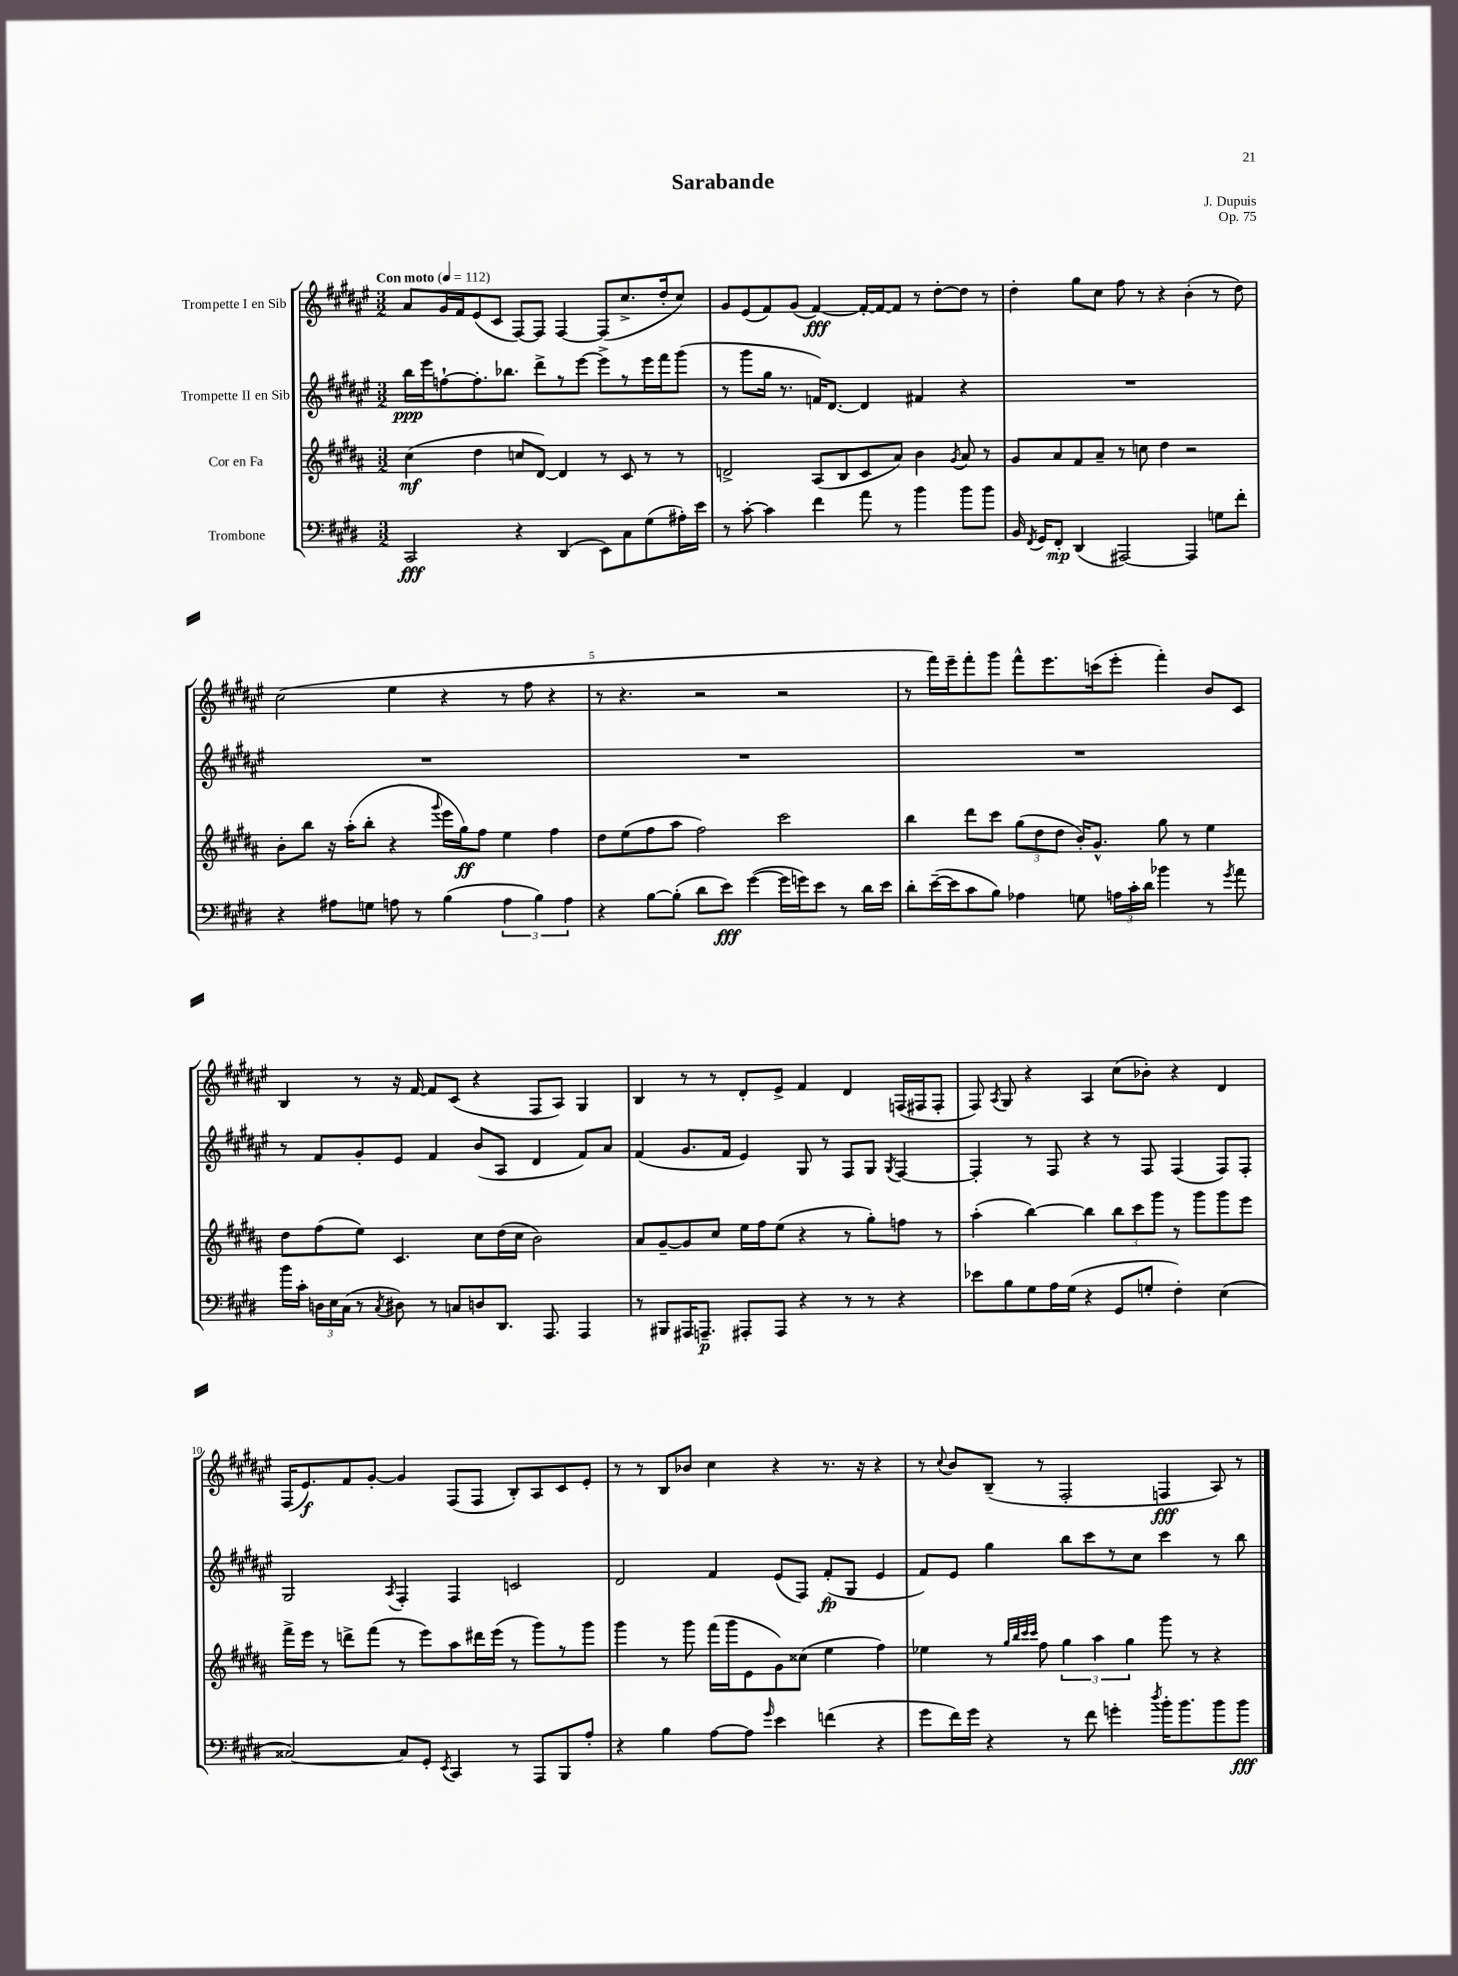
\header { title = "Sarabande" composer = "J. Dupuis" opus = "Op. 75" }
<<
\new StaffGroup <<
\new Staff = "s0" \with { instrumentName = "Trompette I en Sib" } {
    \clef treble \key fis \major \numericTimeSignature \time 3/2 \tempo "Con moto" 4 = 112
    \autoBeamOff ais'8[ gis'16 fis'16 eis'8( cis'8] fis8[~) fis8] fis4~ fis8[( cis''8.-> dis''16-. cis''8]) |
    gis'8[ eis'8( fis'8) gis'8]( fis'4~\fff) fis'16[~-. fis'16~ fis'8] r8 dis''8[~-. dis''8] r8 |
    dis''4-. gis''8[ cis''8] fis''8 r8 r4 b'4-.( r8 dis''8) |
    cis''2( eis''4 r4 r8 fis''8 r4 |
    r8 r4. r2 r2 |
    r8 fis'''16[) eis'''16-- fis'''8-. gis'''8] fis'''8[-^ eis'''8. c'''16( eis'''8]-. fis'''4-.) b'8[ cis'8] |
    b4 r8 r16 fis'16~ fis'8[ cis'8]( r4 fis8[ ais8]) gis4 |
    b4 r8 r8 dis'8[-. eis'8]-> fis'4 dis'4 f16[( fis16 fis8]-. |
    fis8) \acciaccatura { ais8 } gis8 r4 ais4 cis''8[( bes'8]-.) r4 dis'4 |
    fis16[( eis'8.\f) fis'8 gis'8]~-. gis'4 fis8[( fis8] b8[-.) ais8 cis'8 eis'8]-. |
    r8 r8 b8[ bes'8] cis''4 r4 r8. r16 r4 |
    r8 \appoggiatura { cis''8 } b'8[ b8]--( r8 fis2-. f4\fff ais8) r8 \bar "|." |
}
\new Staff = "s1" \with { instrumentName = "Trompette II en Sib" } {
    \clef treble \key fis \major \numericTimeSignature \time 3/2
    \autoBeamOff b''16[\ppp eis'''16 f''8~-! f''8.-. bes''8.] dis'''8[-> r8 eis'''8]~ eis'''8[-> r8 eis'''16 fis'''16 gis'''8]( |
    r8 gis'''8[ gis''16] r8. f'16[) dis'8.]~ dis'4 fis'4 r4 |
    R1. |
    R1. |
    R1. |
    R1. |
    r8 fis'8[ gis'8-. eis'8] fis'4 b'8[( ais8] dis'4 fis'8[) ais'8] |
    fis'4( gis'8.[ fis'16] eis'4) gis8 r8 fis8[ gis8] \acciaccatura { gis8 } fis4~ |
    fis4-. r8 fis8 r4 r8 fis8 fis4( fis8[) fis8]-. |
    gis2 \acciaccatura { ais8 } fis4-. fis4 c'2 |
    dis'2 fis'4 eis'8[( fis8]) fis'8[-.\fp( gis8] eis'4 |
    fis'8[) eis'8] gis''4 b''8[ cis'''8 r8 cis''8] cis'''4 r8 b''8 \bar "|." |
}
\new Staff = "s2" \with { instrumentName = "Cor en Fa" } {
    \clef treble \key b \major \numericTimeSignature \time 3/2
    \autoBeamOff cis''4\mf( dis''4 c''8[ dis'8]~) dis'4 r8 cis'8 r8 r8 |
    d'2-> ais8[( b8 cis'8 ais'8]) b'4 \acciaccatura { gis'8 } ais'8 r8 |
    gis'8[ ais'8 fis'8 ais'8]-- r8 c''8 dis''4 r2 |
    b'8[-. b''8] r16 ais''16[-.( b''8]-. r4 \appoggiatura { gis'''8 } e'''16[ gis''16\ff) fis''8] e''4 fis''4 |
    dis''8[ e''8( fis''8 ais''8] fis''2) cis'''2 |
    b''4 dis'''8[ cis'''8] \tuplet 3/2 { gis''8[( dis''8 dis''8] } b'16[-.) gis'8.]-^ gis''8 r8 e''4 |
    dis''8[ fis''8( e''8]) cis'4. cis''8[ dis''16( cis''16] b'2) |
    ais'8[ gis'8~-- gis'8 cis''8] e''16[ fis''16 e''8]( r4 r8 gis''8[-.) f''8] r8 |
    ais''4-.( b''4~) b''4 \tuplet 3/2 { b''8[ cis'''8 gis'''8] } r8 gis'''8[ gis'''8 e'''8] |
    fis'''16[-> e'''16] r8 d'''8[-> fis'''8]( r8 e'''8[) ais''8 dis'''16 e'''16]( r8 gis'''8[) r8 gis'''8] |
    gis'''4 r8 gis'''8 fis'''16[( gis'''16 e'8 gis'8) cisis''8]( e''4 fis''4) |
    ees''4 r8 \grace { gis''32[ b''32 cis'''32 cis'''32] } fis''8 \tuplet 3/2 { gis''4 ais''4 gis''4 } gis'''8 r8 r4 \bar "|." |
}
\new Staff = "s3" \with { instrumentName = "Trombone" } {
    \clef bass \key e \major \numericTimeSignature \time 3/2
    \autoBeamOff cis,2\fff r4 dis,4( e,8[) cis8 gis8( ais16-.) e'16] |
    r8 cis'8~-. cis'4 fis'4 a'8 r8 b'4 b'8[ b'8] |
    b,16 \acciaccatura { fis,8 } gis,16[ fis,8]-.\mp dis,4( ais,,2~) ais,,4 g8[ fis'8]-. |
    r4 ais8[ g8] a8 r8 b4( \tuplet 3/2 { a4 b4) a4 } |
    r4 b8[~ b8]-.( dis'8[ e'8]\fff) gis'4~( gis'16[ g'16) e'8] r8 dis'16[ e'16] |
    dis'8[-. e'16~--( e'16 cis'8 b8]) aes4 g8 \tuplet 3/2 { a16[ cis'16-. dis'16] } bes'4 r8 \acciaccatura { gis'8 } a'8 |
    b'16[ cis'16]-. \tuplet 3/2 { d16[ e16 cis16]( } r8 \acciaccatura { cis8 } dis8) r8 c8[ d8 dis,8.] a,,8. a,,4 |
    r8 bis,,8[ ais,,16 a,,8.]--\p ais,,8[-. ais,,8] r4 r8 r8 r4 |
    ees'8[ b8 gis8 a16 gis16]( r4 gis,8[ g8]-. fis4-.) e4( |
    cisis2~) cisis8[ gis,8]-. \acciaccatura { e,8 } cis,4 r8 a,,8[ b,,8 a8]-. |
    r4 b4 a8[~ a8] \grace { gis'16 } e'4 f'4( r4 |
    gis'8[ fis'16) gis'16] r4 r8 fis'8 g'4-. \acciaccatura { dis''8 } b'16[-. b'8. b'8 b'8]\fff \bar "|." |
}
>>
>>
\layout { \context { \Score \override BarNumber.break-visibility = ##(#f #t #t) barNumberVisibility = #(every-nth-bar-number-visible 5) } }
